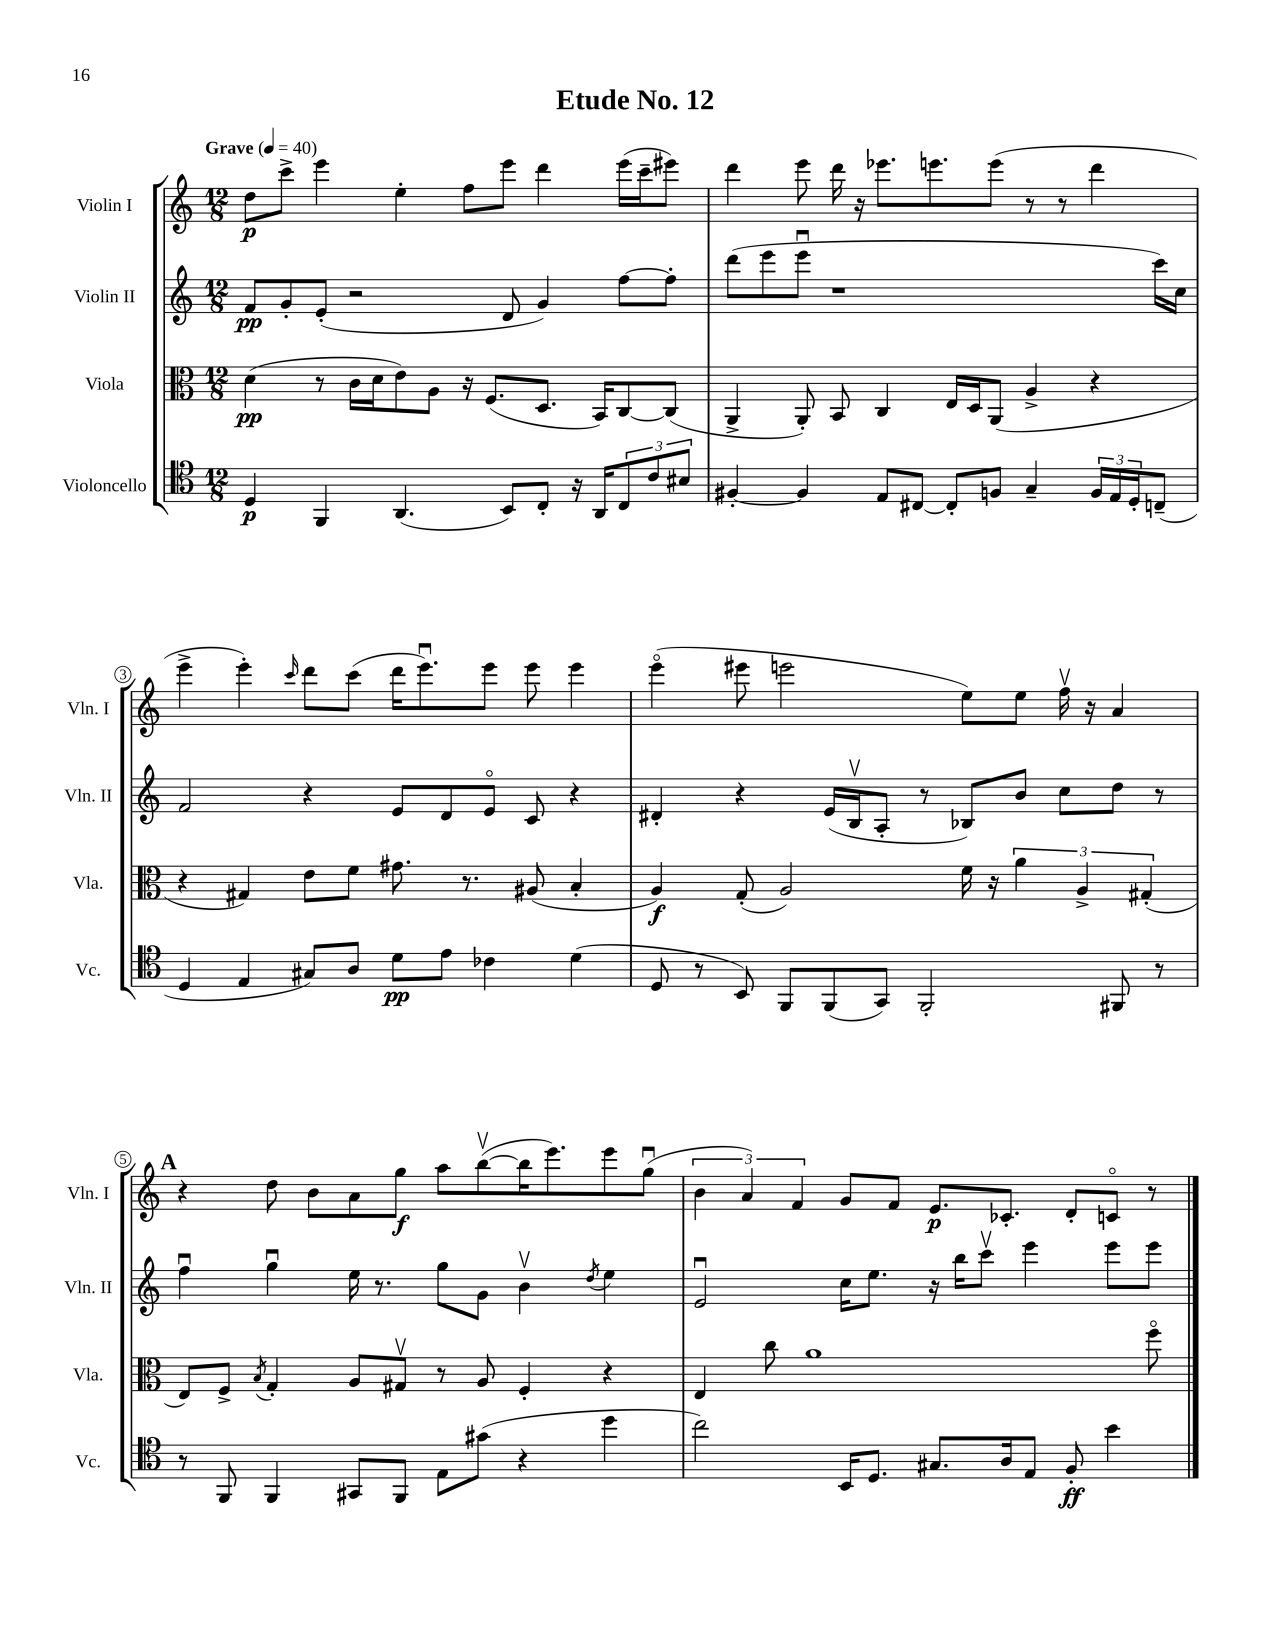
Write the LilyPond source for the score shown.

\header { title = "Etude No. 12" }
<<
\new StaffGroup <<
\new Staff = "s0" \with { instrumentName = "Violin I" shortInstrumentName = "Vln. I" } {
    \clef treble \key c \major \numericTimeSignature \time 12/8 \tempo "Grave" 4 = 40
    d''8\p c'''8-> e'''4 e''4-. f''8 e'''8 d'''4 e'''16( c'''16-- eis'''8) |
    d'''4 e'''8 d'''16 r16 ees'''8. e'''8. e'''8( r8 r8 d'''4 |
    e'''4-> e'''4-.) \grace { c'''16 } d'''8 c'''8( d'''16 e'''8.\downbow) e'''8 e'''8 e'''4 |
    e'''4\flageolet( eis'''8 e'''2 e''8) e''8 f''16\upbow r16 a'4 |
    \mark \markup { \bold "A" } r4 d''8 b'8 a'8 g''8\f a''8 b''8~\upbow( b''16 e'''8.) e'''8 g''8\downbow( |
    \tuplet 3/2 { b'4 a'4) f'4 } g'8 f'8 e'8.\p ces'8.-. d'8-. c'8\flageolet r8 \bar "|." |
}
\new Staff = "s1" \with { instrumentName = "Violin II" shortInstrumentName = "Vln. II" } {
    \clef treble \key c \major \numericTimeSignature \time 12/8
    f'8\pp g'8-. e'8-.( r2 d'8 g'4) f''8~ f''8-. |
    d'''8( e'''8 e'''8\downbow r1 c'''16) c''16 |
    f'2 r4 e'8 d'8 e'8\flageolet c'8 r4 |
    dis'4-. r4 e'16( b16\upbow a8-. r8 bes8) b'8 c''8 d''8 r8 |
    \mark \markup { \bold "A" } f''4\downbow g''4\downbow e''16 r8. g''8 g'8 b'4\upbow \acciaccatura { d''8 } e''4 |
    e'2\downbow c''16 e''8. r16 b''16 c'''8\upbow e'''4 e'''8 e'''8 \bar "|." |
}
\new Staff = "s2" \with { instrumentName = "Viola" shortInstrumentName = "Vla." } {
    \clef alto \key c \major \numericTimeSignature \time 12/8
    d'4\pp( r8 c'16 d'16 e'8) a8 r16 f8.( d8. b,16) c8~ c8( |
    a,4-> a,8-.) b,8 c4 e16 d16 a,8( a4-> r4 |
    r4 gis4) e'8 f'8 gis'8. r8. ais8( b4-. |
    a4\f) g8-.( a2) f'16 r16 \tuplet 3/2 { a'4 a4-> gis4-.( } |
    \mark \markup { \bold "A" } e8) f8-> \acciaccatura { b8 } g4-. a8 gis8\upbow r8 a8 f4-. r4 |
    e4 c''8 a'1 f''8\flageolet \bar "|." |
}
\new Staff = "s3" \with { instrumentName = "Violoncello" shortInstrumentName = "Vc." } {
    \clef tenor \key c \major \numericTimeSignature \time 12/8
    d4\p f,4 a,4.( b,8) c8-. r16 a,16 \tuplet 3/2 { c8 c'8 bis8 } |
    fis4~-. fis4 e8 cis8~ cis8-. f8 g4-- \tuplet 3/2 { f16 e16 d16-. } c8--( |
    d4 e4 gis8) a8 d'8\pp e'8 ces'4 d'4( |
    d8 r8 b,8) f,8 f,8( g,8) f,2-. fis,8 r8 |
    \mark \markup { \bold "A" } r8 f,8 f,4 gis,8 f,8 e8 gis'8( r4 d''4 |
    c''2) b,16 d8. gis8. a16 e8 f8-.\ff b'4 \bar "|." |
}
>>
>>
\layout { \context { \Score \override BarNumber.stencil = #(make-stencil-circler 0.1 0.3 ly:text-interface::print) } }
